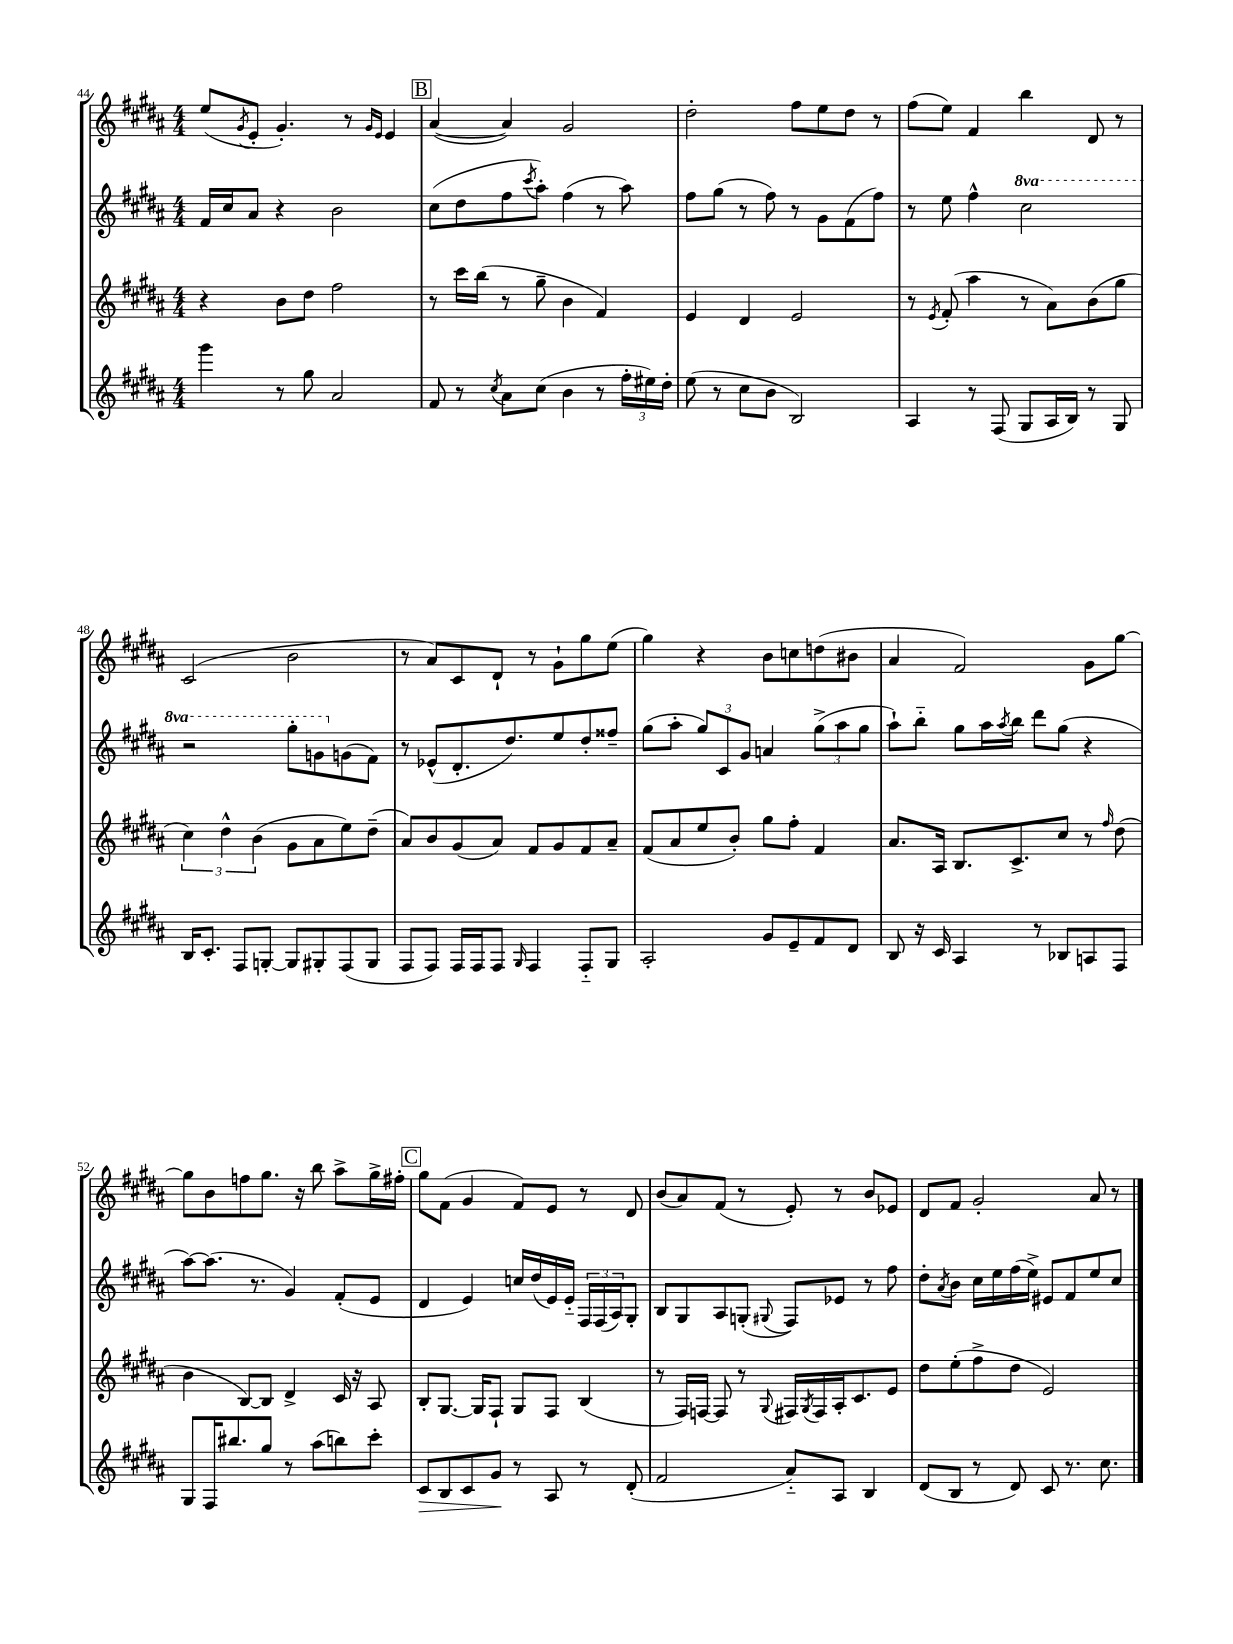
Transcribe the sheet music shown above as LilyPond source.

<<
\new StaffGroup <<
\new Staff = "s0" {
    \clef treble \key b \major \numericTimeSignature \time 4/4
    e''8( \acciaccatura { gis'8 } e'8-. gis'4.-.) r8 \grace { gis'16 e'16 } e'4 |
    \mark \markup { \box "B" } ais'4~( ais'4) gis'2 |
    dis''2-. fis''8 e''8 dis''8 r8 |
    fis''8( e''8) fis'4 b''4 dis'8 r8 |
    cis'2( b'2 |
    r8 ais'8) cis'8 dis'8-! r8 gis'8-! gis''8 e''8( |
    gis''4) r4 b'8 c''8 d''8( bis'8 |
    ais'4 fis'2) gis'8 gis''8~ |
    gis''8 b'8 f''8 gis''8. r16 b''8 ais''8-> gis''16-> fis''16-. |
    \mark \markup { \box "C" } gis''8 fis'8( gis'4 fis'8) e'8 r8 dis'8 |
    b'8( ais'8) fis'8( r8 e'8-.) r8 b'8 ees'8 |
    dis'8 fis'8 gis'2-. ais'8 r8 \bar "|." |
}
\new Staff = "s1" {
    \clef treble \key b \major \numericTimeSignature \time 4/4 \set Staff.ottavationMarkups = #ottavation-simple-ordinals
    fis'16 cis''16 ais'8 r4 b'2 |
    \mark \markup { \box "B" } cis''8( dis''8 fis''8 \acciaccatura { cis'''8 } ais''8-.) fis''4( r8 ais''8) |
    fis''8 gis''8( r8 fis''8) r8 gis'8 fis'8( fis''8) |
    r8 e''8 fis''4-^ \ottava #1 cis'''2 |
    r2 gis'''8-. g''8 \ottava #0 g'8( fis'8) |
    r8 ees'8-^( dis'8.-. dis''8.) e''8 dis''8-. fisis''8-- |
    gis''8( ais''8-. \tuplet 3/2 { gis''8) cis'8 gis'8 } a'4 \tuplet 3/2 { gis''8->( ais''8 gis''8 } |
    ais''8-!) b''8-_ gis''8 ais''16 \acciaccatura { ais''8 } b''16 dis'''8 gis''8( r4 |
    ais''8~) ais''8.( r8. gis'4) fis'8-.( e'8 |
    \mark \markup { \box "C" } dis'4 e'4) c''16 dis''16( e'16) e'16-_ \tuplet 3/2 { fis16 fis16( ais16) } gis8-. |
    b8 gis8 ais8 g8-.( \appoggiatura { gis8 } fis8) ees'8 r8 fis''8 |
    dis''8-. \acciaccatura { ais'8 } b'8 cis''16 e''16 fis''16( e''16->) eis'8 fis'8 e''8 cis''8 \bar "|." |
}
\new Staff = "s2" {
    \clef treble \key b \major \numericTimeSignature \time 4/4
    r4 b'8 dis''8 fis''2 |
    \mark \markup { \box "B" } r8 cis'''16 b''16( r8 gis''8-- b'4 fis'4) |
    e'4 dis'4 e'2 |
    r8 \acciaccatura { e'8 } fis'8-.( ais''4 r8 ais'8) b'8( gis''8 |
    \tuplet 3/2 { cis''4) dis''4-^ b'4( } gis'8 ais'8 e''8) dis''8--( |
    ais'8) b'8 gis'8( ais'8) fis'8 gis'8 fis'8 ais'8-- |
    fis'8( ais'8 e''8 b'8-.) gis''8 fis''8-. fis'4 |
    ais'8. ais16 b8. cis'8.-> cis''8 r8 \grace { fis''16 } dis''8( |
    b'4 b8~) b8 dis'4-> cis'16 r16 ais8 |
    \mark \markup { \box "C" } b8-. gis8.~ gis16 fis8-! gis8 fis8 b4( |
    r8 fis16) f16~ f8 r8 \appoggiatura { gis8 } fis16 \acciaccatura { gis8 } fis16 ais16-. cis'8. e'8 |
    dis''8 e''8-.( fis''8-> dis''8 e'2) \bar "|." |
}
\new Staff = "s3" {
    \clef treble \key b \major \numericTimeSignature \time 4/4
    gis'''4 r8 gis''8 ais'2 |
    \mark \markup { \box "B" } fis'8 r8 \acciaccatura { cis''8 } ais'8 cis''8( b'4 r8 \tuplet 3/2 { fis''16-. eis''16) dis''16-. } |
    e''8( r8 cis''8 b'8 b2) |
    ais4 r8 fis8( gis8 ais16 b16) r8 gis8 |
    b16 cis'8.-. fis8 g8~-. g8 gis8-. fis8( gis8 |
    fis8 fis8) fis16 fis16 fis8 \grace { gis16 } fis4 fis8-_ gis8 |
    ais2-. gis'8 e'8-- fis'8 dis'8 |
    b8 r16 cis'16 ais4 r8 bes8 a8 fis8 |
    gis8 fis16 bis''8. gis''8 r8 ais''8( b''8) cis'''8-. |
    \mark \markup { \box "C" } cis'8\> b8 cis'8 gis'8\! r8 ais8 r8 dis'8-.( |
    fis'2 ais'8-_) ais8 b4 |
    dis'8( b8 r8 dis'8) cis'8 r8. cis''8. \bar "|." |
}
>>
>>
\layout { \context { \Score currentBarNumber = #44 } }
